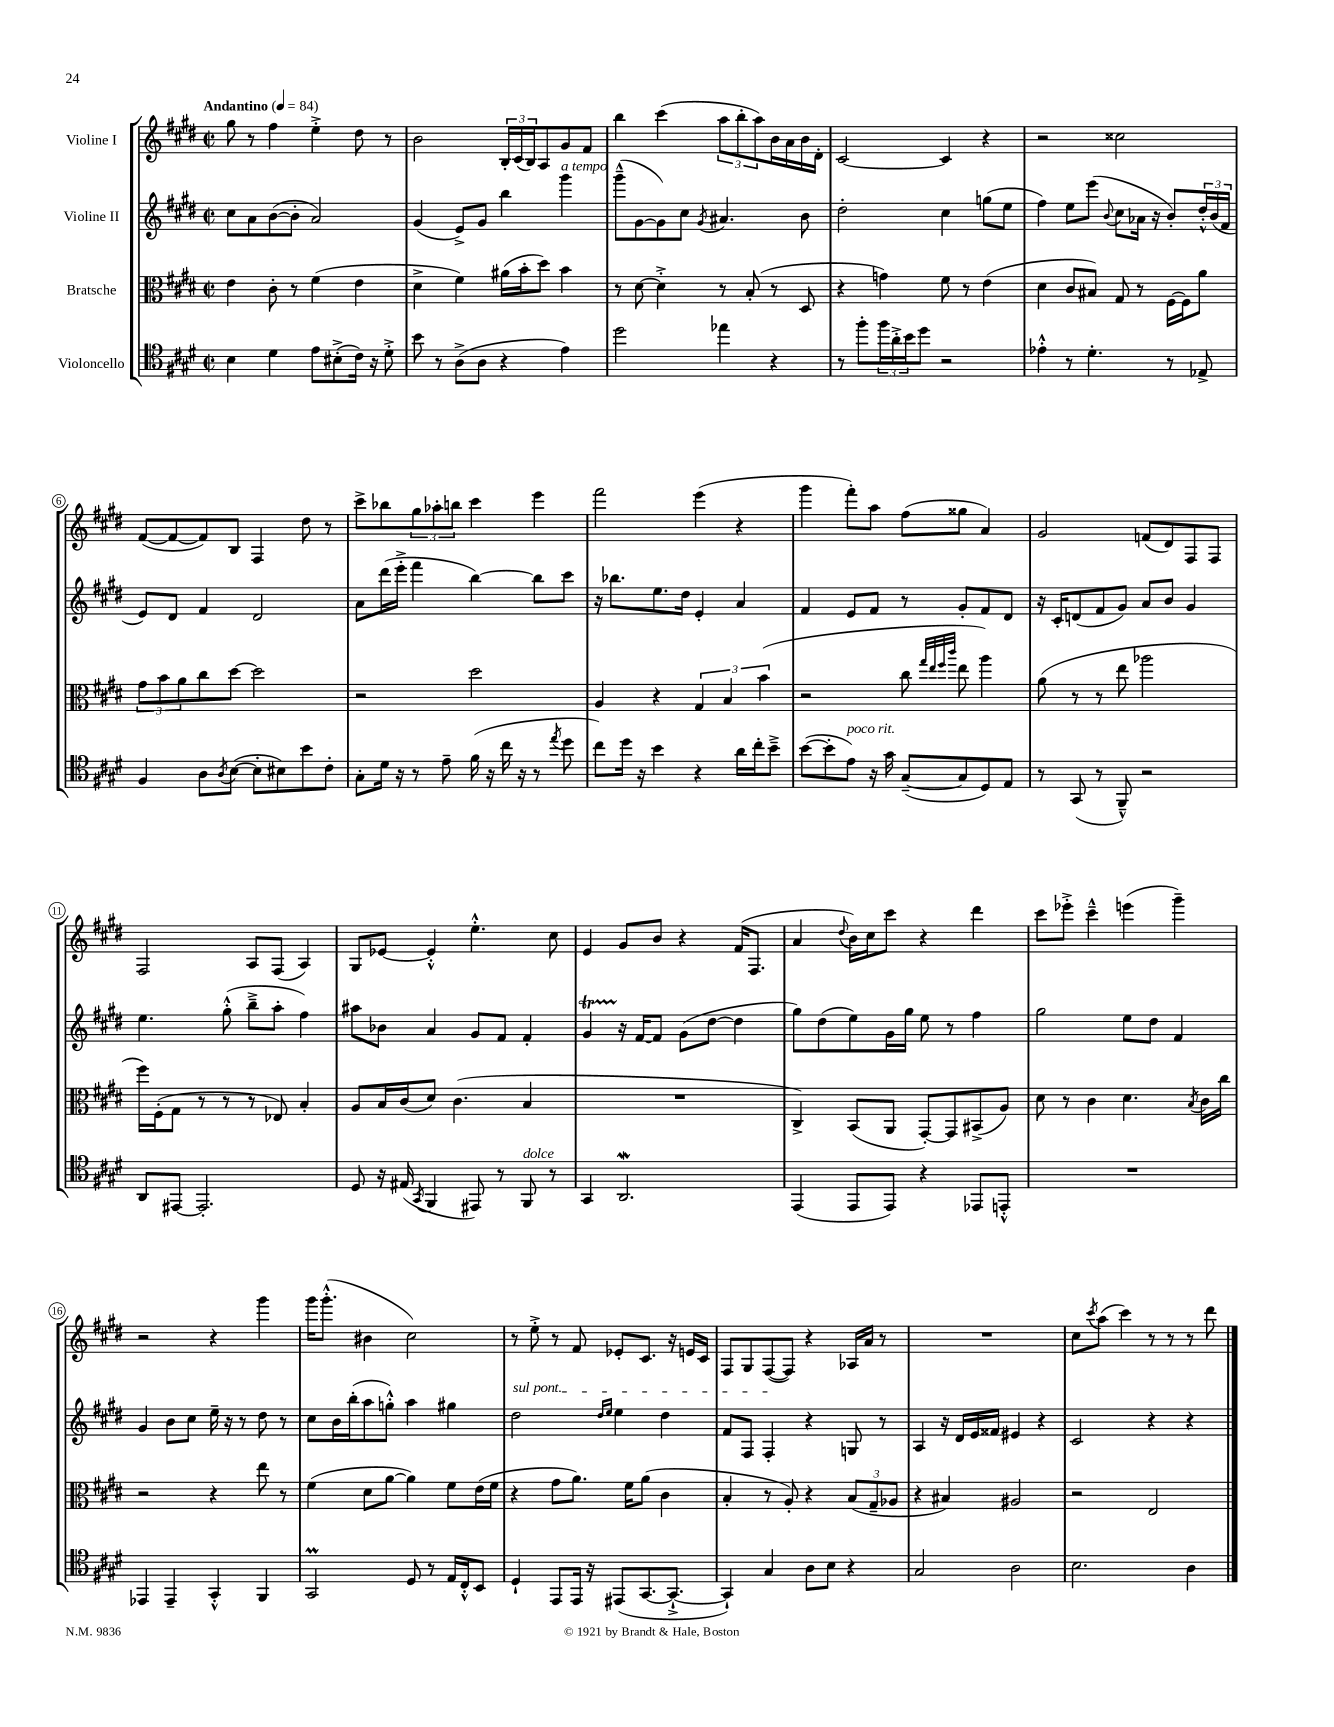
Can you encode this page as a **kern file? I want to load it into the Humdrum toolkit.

**kern	**kern	**kern	**kern
*staff4	*staff3	*staff2	*staff1
*clefC4	*clefC3	*clefG2	*clefG2
*k[f#c#g#d#]	*k[f#c#g#d#]	*k[f#c#g#d#]	*k[f#c#g#d#]
*M2/2	*M2/2	*M2/2	*M2/2
*met(c|)	*met(c|)	*met(c|)	*met(c|)
*MM84	*MM84	*MM84	*MM84
4B	4e	8cc#	8gg#
.	.	8a	8r
4d#	8c#'	([8b	4ff#
.	8r	8b']	.
8e	(4f#	2a)	4ee'^
(8B#'^	.	.	.
16c#)	4e	.	8dd#
16r	.	.	.
8d#'^	.	.	8r
=	=	=	=
8b	4d#^	(4g#	2b
8r	.	.	.
(8A^	4f#)	8e^)	.
8A	.	8g#	.
4r	(16a#	4bb	24B'
.	.	.	(24c#
.	16b'	.	.
.	.	.	24B)
.	8dd#)	.	8A
4e)	4b	4ggg#	8g#
.	.	.	8f#
=	=	=	=
2dd#	8r	(8ggg#~^^	4bb
.	[8d#	[8g#	.
.	4d#'^]	8g#])	(4ccc#
.	.	8cc#	.
.	.	8qg#	.
4ee-	8r	4.a#	12aa
.	.	.	12bb'
.	(8B'	.	.
.	.	.	12aa)
4r	8r	.	16b
.	.	.	16a
.	8D#	8b	16b
.	.	.	16d#'
=	=	=	=
8r	4r	2dd#'	[2c#
8ff#'	.	.	.
24ff#	4g)	.	.
24a'^	.	.	.
24b	.	.	.
8dd#	.	.	.
2r	8f#	4cc#	4c#]
.	8r	.	.
.	(4e	(8gg	4r
.	.	8ee	.
=	=	=	=
4e-'^^	4d#	4ff#)	2r
8r	8c#	8ee	.
4.d#'	8B#)	(8eee	.
.	.	8qqb	.
.	8G#	8cc#	2cc##
.	8r	16a-	.
.	.	16r	.
8r	[16F#	8b')	.
.	16F#]	.	.
8E-^	8a	24dd#'^^	.
.	.	(24b	.
.	.	24f#	.
=	=	=	=
4F#	12g#	8e)	([8f#
.	12b	.	.
.	.	8d#	8f#_
.	12a	.	.
8A	8cc#	4f#	8f#])
8qA	.	.	.
([8B	[8dd#	.	8B
8B']	2dd#]	2d#	4F#
8B#)	.	.	.
8b	.	.	8dd#
8c#'	.	.	8r
=	=	=	=
8G#'	2r	8a	8ccc#^
16d#	.	(16ddd#	8bb-
16r	.	16eee'^	.
8r	.	4fff#	12gg#
.	.	.	12aa-'
8e~	.	.	.
.	.	.	12bb
(16f#	2dd#	[4bb)	4ccc#
16r	.	.	.
16cc#	.	.	.
16r	.	.	.
8r	.	8bb]	4eee
8qee	.	.	.
8dd#	.	8ccc#	.
=	=	=	=
8cc#)	4A	16r	2fff#
.	.	8.bb-	.
16dd#	.	.	.
16r	.	.	.
4b	4r	8.ee	.
.	.	16dd#	.
4r	6G#	4e'	(4eee
.	6B	.	.
16a	.	4a	4r
16cc#'	.	.	.
.	(6b	.	.
8b~^	.	.	.
=	=	=	=
([8b	2r	4f#	4ggg#
8b']	.	.	.
8e)	.	8e	8fff#')
16r	.	8f#	8aa
16g#	.	.	.
([8G#~	8cc#	8r	(8ff#
.	32qqgg#	.	.
.	32qqee	.	.
.	32qqff#	.	.
.	32qqccc#	.	.
8G#]	8ee	8g#'	8gg##
8D#)	4aa)	8f#	4a)
8E	.	8d#	.
=	=	=	=
8r	(8a	16r	2g#
.	.	16c#'	.
(8GG#	8r	(8d	.
8r	8r	8f#	.
8FF#~^^)	8ee	8g#)	.
2r	2aa-	8a	(8f
.	.	8b	8d#)
.	.	4g#	8F#
.	.	.	8F#
=	=	=	=
8AA	16ff#)	4.ee	2F#
.	(16F#'	.	.
[8EE#	8G#	.	.
2.EE#']	8r	.	.
.	8r	(8gg#'^^	.
.	8r	8bb~^	8A
.	8E-)	8aa'	(8F#
.	4B'	4ff#)	4A)
=	=	=	=
8D#	8A	8aa#	8G#
16r	16B	8b-	[8e-
(16E#	(16c#	.	.
8qGG#	.	.	.
4FF#	8d#)	4a	4e-'^^]
.	(4.c#	.	.
8EE#)	.	8g#	4.ee'^^
8r	.	8f#	.
8FF#	4B	4f#'	.
8r	.	.	8cc#
=	=	=	=
4GG#	1r	4g#	4e
2.AA	.	16r	8g#
.	.	[16f#	.
.	.	8f#]	8b
.	.	(8g#	4r
.	.	[8dd#	.
.	.	4dd#]	(16f#
.	.	.	8.F#
=	=	=	=
(4EE	4C#^)	8gg#)	4a
.	.	(8dd#	.
.	.	.	8qqdd#
8EE	(8BB	8ee)	16b)
.	.	.	16cc#
8EE)	8AA	16g#	8ccc#
.	.	16gg#	.
4r	[8GG#')	8ee	4r
.	8GG#]	8r	.
8EE-	(8BB#^	4ff#	4ddd#
8EE'^^	8A)	.	.
=	=	=	=
1r	8d#	2gg#	8ccc#
.	8r	.	8eee-'^
.	4c#	.	4ccc#~^^
.	4.d#	8ee	(4eee
.	.	8dd#	.
.	.	4f#	4ggg#~)
.	8qB	.	.
.	16c#	.	.
.	16cc#	.	.
=	=	=	=
4EE-	2r	4g#	2r
4EE-~	.	8b	.
.	.	8cc#	.
4GG#'^^	4r	16ee~	4r
.	.	16r	.
.	.	8r	.
4FF#	8ee	8dd#	4ggg#
.	8r	8r	.
=	=	=	=
2GG#	(4f#	8cc#	16ggg#
.	.	.	(8.ggg#'^^
.	.	16b	.
.	.	(16bb'	.
.	8d#	8aa	4b#
.	[8a	8gg'^^)	.
8D#	4a])	4aa	2cc#)
8r	.	.	.
16E	8f#	4gg#	.
16C#'^^	.	.	.
8BB	(16e	.	.
.	16f#	.	.
=	=	=	=
4D#`	4r	2dd#	8r
.	.	.	8ee'^
8EE	8g#	.	8r
16EE	8.a)	.	8f#
16r	.	.	.
.	.	16qqdd#	.
.	.	16qqee	.
(8EE#	.	4ee	8e-'
.	16f#	.	.
[8.GG#	(8a	.	8.c#
.	4c#	4dd#	.
8.GG#`^_	.	.	16r
.	.	.	16e
.	.	.	16c#
=	=	=	=
4GG#`])	4B'	8f#	8F#
.	.	8F#	8G#
4G#	8r	4F#'	([8F#
.	8A')	.	8F#])
8A	4r	4r	4r
8B	.	.	.
4r	(12B	8G	16A-
.	.	.	16a
.	12G#~	.	.
.	.	8r	8r
.	12A-	.	.
=	=	=	=
2G#	4r	4A	1r
.	4B#)	16r	.
.	.	16d#	.
.	.	16e	.
.	.	16f##	.
2A	2A#	4e#	.
.	.	4r	.
=	=	=	=
2.B	2r	2c#	8cc#
.	.	.	8qccc#
.	.	.	(8aa
.	.	.	4ccc#)
.	2E	4r	8r
.	.	.	8r
4A	.	4r	8r
.	.	.	8ddd#
==	==	==	==
*-	*-	*-	*-
